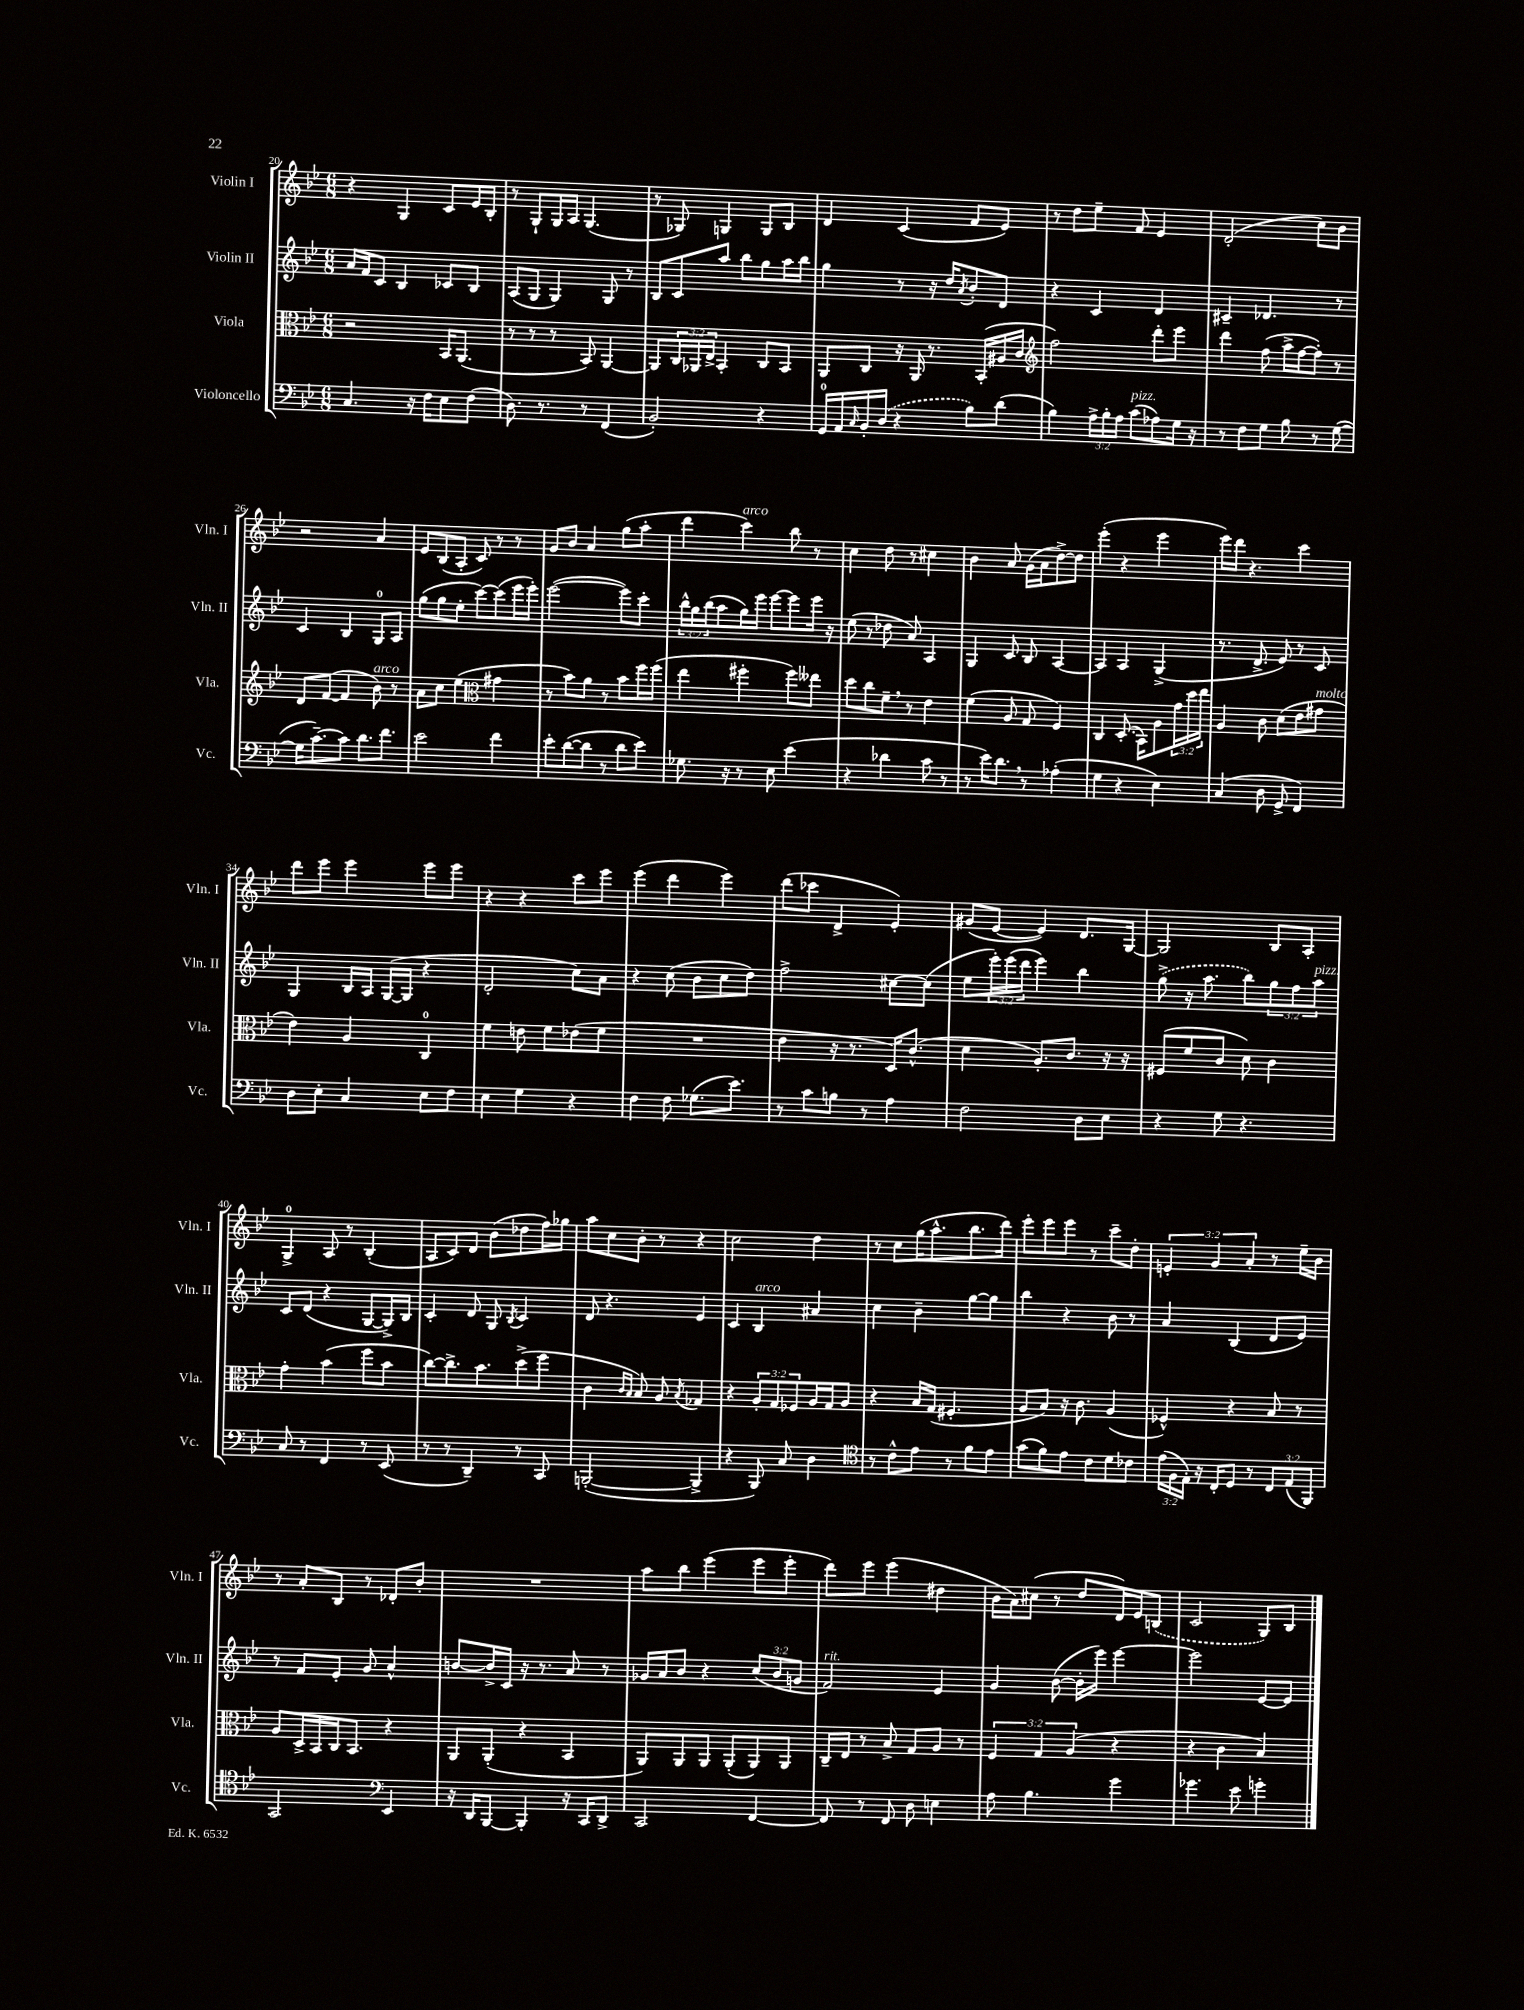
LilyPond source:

<<
\new StaffGroup <<
\new Staff = "s0" \with { instrumentName = "Violin I" shortInstrumentName = "Vln. I" } {
    \clef treble \key bes \major \numericTimeSignature \time 6/8 \override Staff.TupletNumber.text = #tuplet-number::calc-fraction-text
    r4 g4 c'8 ees'16 bes16-. |
    r8 g8-! g16 a16 g4.( |
    r8 ges8) g4 g8 bes8 |
    d'4 c'4( f'8 ees'8) |
    r8 d''8 ees''8-- f'8 ees'4 |
    d'2-.( c''8) bes'8 |
    r2 a'4 |
    ees'8 bes8( a8-. c'8) r8 r8 |
    g'8 bes'8 a'4 g''8( a''8-. |
    d'''4 c'''4^\markup { \italic "arco" }) bes''8 r8 |
    c''4 d''8 r8 cis''4 |
    bes'4 a'8 g'16( a'16 d''8~->) d''8 |
    ees'''4-.( r4 ees'''4 |
    ees'''16) d'''16 r4. c'''4 |
    d'''8 ees'''8 ees'''4 ees'''8 ees'''8 |
    r4 r4 c'''8 ees'''8 |
    ees'''4( d'''4 ees'''4) |
    d'''8( ces'''8 d'4-> ees'4-.) |
    gis'8( ees'8~ ees'4) d'8. g16~ |
    g2 bes8 a8-. |
    g4-0-> a8 r8 bes4-.( |
    a8 c'8) d'8 bes'8( des''8 f''16) ges''16 |
    a''8 c''8 bes'8-. r8 r4 |
    c''2 d''4 |
    r8 c''8 g''16( a''8.-^ bes''8. d'''16) |
    ees'''8-. ees'''8 ees'''8 r8 c'''8-- d''8-. |
    \tuplet 3/2 { e'4-. g'4 a'4-. } r8 ees''16-- bes'16 |
    r8 a'8-. bes8 r8 des'8-. bes'8-. |
    R2. |
    a''8 bes''8 ees'''4( ees'''8 ees'''8-. |
    d'''8) ees'''8 ees'''4( dis''4 |
    bes'16 a'16) cis''8( r8 d''8 d'16) ees'16 \once \slurDashed b8( |
    c'2 g8) bes8 \bar "|." |
}
\new Staff = "s1" \with { instrumentName = "Violin II" shortInstrumentName = "Vln. II" } {
    \clef treble \key bes \major \numericTimeSignature \time 6/8 \override Staff.TupletNumber.text = #tuplet-number::calc-fraction-text
    a'16 f'16 c'8 bes4 ces'8 bes8 |
    a8( g8 g4) g8 r8 |
    bes8 c'8 a''8 bes''8 g''8 a''16 bes''16 |
    g''4 r8 r16 d''16 \acciaccatura { a'8 } bes'8-. d'8 |
    r4 c'4 d'4 |
    cis'4-- des'4. r8 |
    c'4 bes4 g8-0 a8 |
    g''8( g''8 ees''8-. c'''8~) c'''8( ees'''16 ees'''16-.) |
    ees'''2~( ees'''8) c'''8-. |
    \tuplet 3/2 { bes''16-^ g''16 bes''16( } a''8 g''16) ees'''16 ees'''8~ ees'''8 ees'''16 r16 |
    ees''8( r8 des''8 a'8) a4 |
    g4 c'8 bes8 a4~ |
    a4 a4 g4->( |
    r8. d'8.-> ees'8) r8 c'8 |
    g4 bes16 a16 g16~( g16 r4 |
    d'2-. c''8) a'8 |
    r4 c''8( bes'8 c''8 d''8) |
    f''2-> cis''8~ cis''8( |
    ees''8 \tuplet 3/2 { ees'''16-.) ees'''16( d'''16 } ees'''4) bes''4 |
    \once \slurDashed g''8->( r16 a''8. bes''8) \tuplet 3/2 { g''8 f''8 a''8^\markup { \italic "pizz." } } |
    c'8 d'8( r4 g8~ g16->) bes16 |
    c'4-. d'8 g8 \acciaccatura { bes8 } c'4 |
    d'8 r4. ees'4 |
    c'4 bes4^\markup { \italic "arco" } ais'4 |
    c''4 bes'4-- g''8~ g''8 |
    bes''4 r4 bes'8 r8 |
    a'4 bes4( d'8 ees'8) |
    r8 f'8 ees'8-. g'8 a'4-^ |
    b'8~ b'16-> c'16 r16 r8. a'8 r8 |
    ges'16 a'16 bes'8 r4 \tuplet 3/2 { c''8( bes'8 g'8 } |
    f'2^\markup { \italic "rit." }) ees'4 |
    g'4 bes'8~( bes'16-. ees'''16) ees'''4~ |
    ees'''2 ees'8~ ees'8 \bar "|." |
}
\new Staff = "s2" \with { instrumentName = "Viola" shortInstrumentName = "Vla." } {
    \clef alto \key bes \major \numericTimeSignature \time 6/8 \override Staff.TupletNumber.text = #tuplet-number::calc-fraction-text
    r2 bes,16 a,8.( |
    r8 r8 r8 bes,8) a,4~ |
    a,8 \tuplet 3/2 { c16 aes,16 ees16-> } bes,4-. c8 bes,8 |
    a,8 c8 r16 a,16 r8. bes,16-.( ais16 c'16 |
    \clef treble f''2) d'''8-. ees'''8 |
    d'''4 f''8( a''16-> f''16~ f''8-.) r8 |
    d'8 f'8~( f'4 bes'8^\markup { \italic "arco" }) r8 |
    a'8 c''8 ees''4( \clef alto gis'4 |
    r8 bes'8) a'8 r8 bes'8 f''16 f''16( |
    ees''4 fis''4-. fis''8) eeses''8 |
    d''8 c''8 f'8-- \breathe r8 ees'4 |
    f'4( a8 g8 f4) |
    c4 d8.-.( bes,16) a8 \tuplet 3/2 { g'16 d''16 ees''16 } |
    a4 c'8 d'8( ees'8 gis'8^\markup { \italic "molto" } |
    ees'4) a4 c4-0 |
    f'4 e'8 f'8 ees'8( f'8 |
    R2. |
    ees'4 r16 r8. d16) c'8.-^( |
    d'4 a8.-.) c'8. r16 r16 |
    fis8( f'8 c'8 d'8) c'4 |
    g'4-. bes'4( f''8 bes'8 |
    c''8~) c''8.-> bes'8. d''8->( f''8 |
    c'4 \grace { c'16 bes16 } bes8) a8 \acciaccatura { bes8 } ges4 |
    r4 \tuplet 3/2 { a8-. g8 fes8 } a16 g16 a8 |
    r4 bes16 g16( fis4.-. |
    a8 bes8) r16 c'8. a4( |
    fes4-^) r4 bes8 r8 |
    a8 d16-> bes,16 c16 bes,8. r4 |
    a,8 a,8-.( r4 bes,4 |
    a,8) a,8 a,8 a,8-.( a,8) a,8 |
    c16-- ees16 r8 bes8-> g8 a8 r8 |
    \tuplet 3/2 { f4 g4 a4( } r4 |
    r4 c'4 bes4) \bar "|." |
}
\new Staff = "s3" \with { instrumentName = "Violoncello" shortInstrumentName = "Vc." } {
    \clef bass \key bes \major \numericTimeSignature \time 6/8 \override Staff.TupletNumber.text = #tuplet-number::calc-fraction-text
    c4. r16 f16 ees8 f8( |
    d8.) r8. r8 f,4( |
    bes,2-.) r4 |
    g,16-0 a,16 \grace { c16 } bes,16-. \once \slurDashed d16( r4 bes8) d'8( |
    bes4) \tuplet 3/2 { a16-> bes16-. a16 } c'8^\markup { \italic "pizz." }( aes8) g16 r16 |
    r8 f8 g8 bes8 r8 g8~( |
    g16 c'8.~--) c'8 d'8. f'8. |
    ees'2 f'4 |
    ees'8-. d'8~( d'8 r8 d'8 ees'8) |
    ges8. r16 r8 ees8 ees'4( |
    r4 des'4 c'8 r8 |
    r8 ees'16) d'8. \breathe r8 aes4-.( |
    g4 r4 ees4) |
    c4( d8 g,8-> f,4) |
    d8 ees8-. c4 ees8 f8 |
    ees4 g4 r4 |
    f4 f8 ges8.( ees'8.) |
    r8 c'8 b8 r8 a4 |
    f2 d8 ees8 |
    r4 g8 r4. |
    c8 r8 f,4 r8 ees,8( |
    r8 r8 d,4--) r8 c,8 |
    b,,2~-.( b,,4-> |
    r4 bes,,8) c8 d4 |
    \clef tenor r8 c'8-^ ees'8 r8 f'8 ees'8 |
    g'8( f'8) ees'8 c'8 d'8 ces'8 |
    \tuplet 3/2 { ees'16( f16 ees16-.) } r16 c16-. d8 r8 \tuplet 3/2 { c8 ees8( f,8) } |
    g,2 \clef bass ees,4 |
    r16 d,16 bes,,8~ bes,,4-. r16 c,16 d,8-> |
    c,2 f,4~ |
    f,8 r8 f,8 d8 e4 |
    a8 bes4. g'4 |
    ges'4. ees'8 g'4-. \bar "|." |
}
>>
>>
\layout { \context { \Score currentBarNumber = #20 } }
